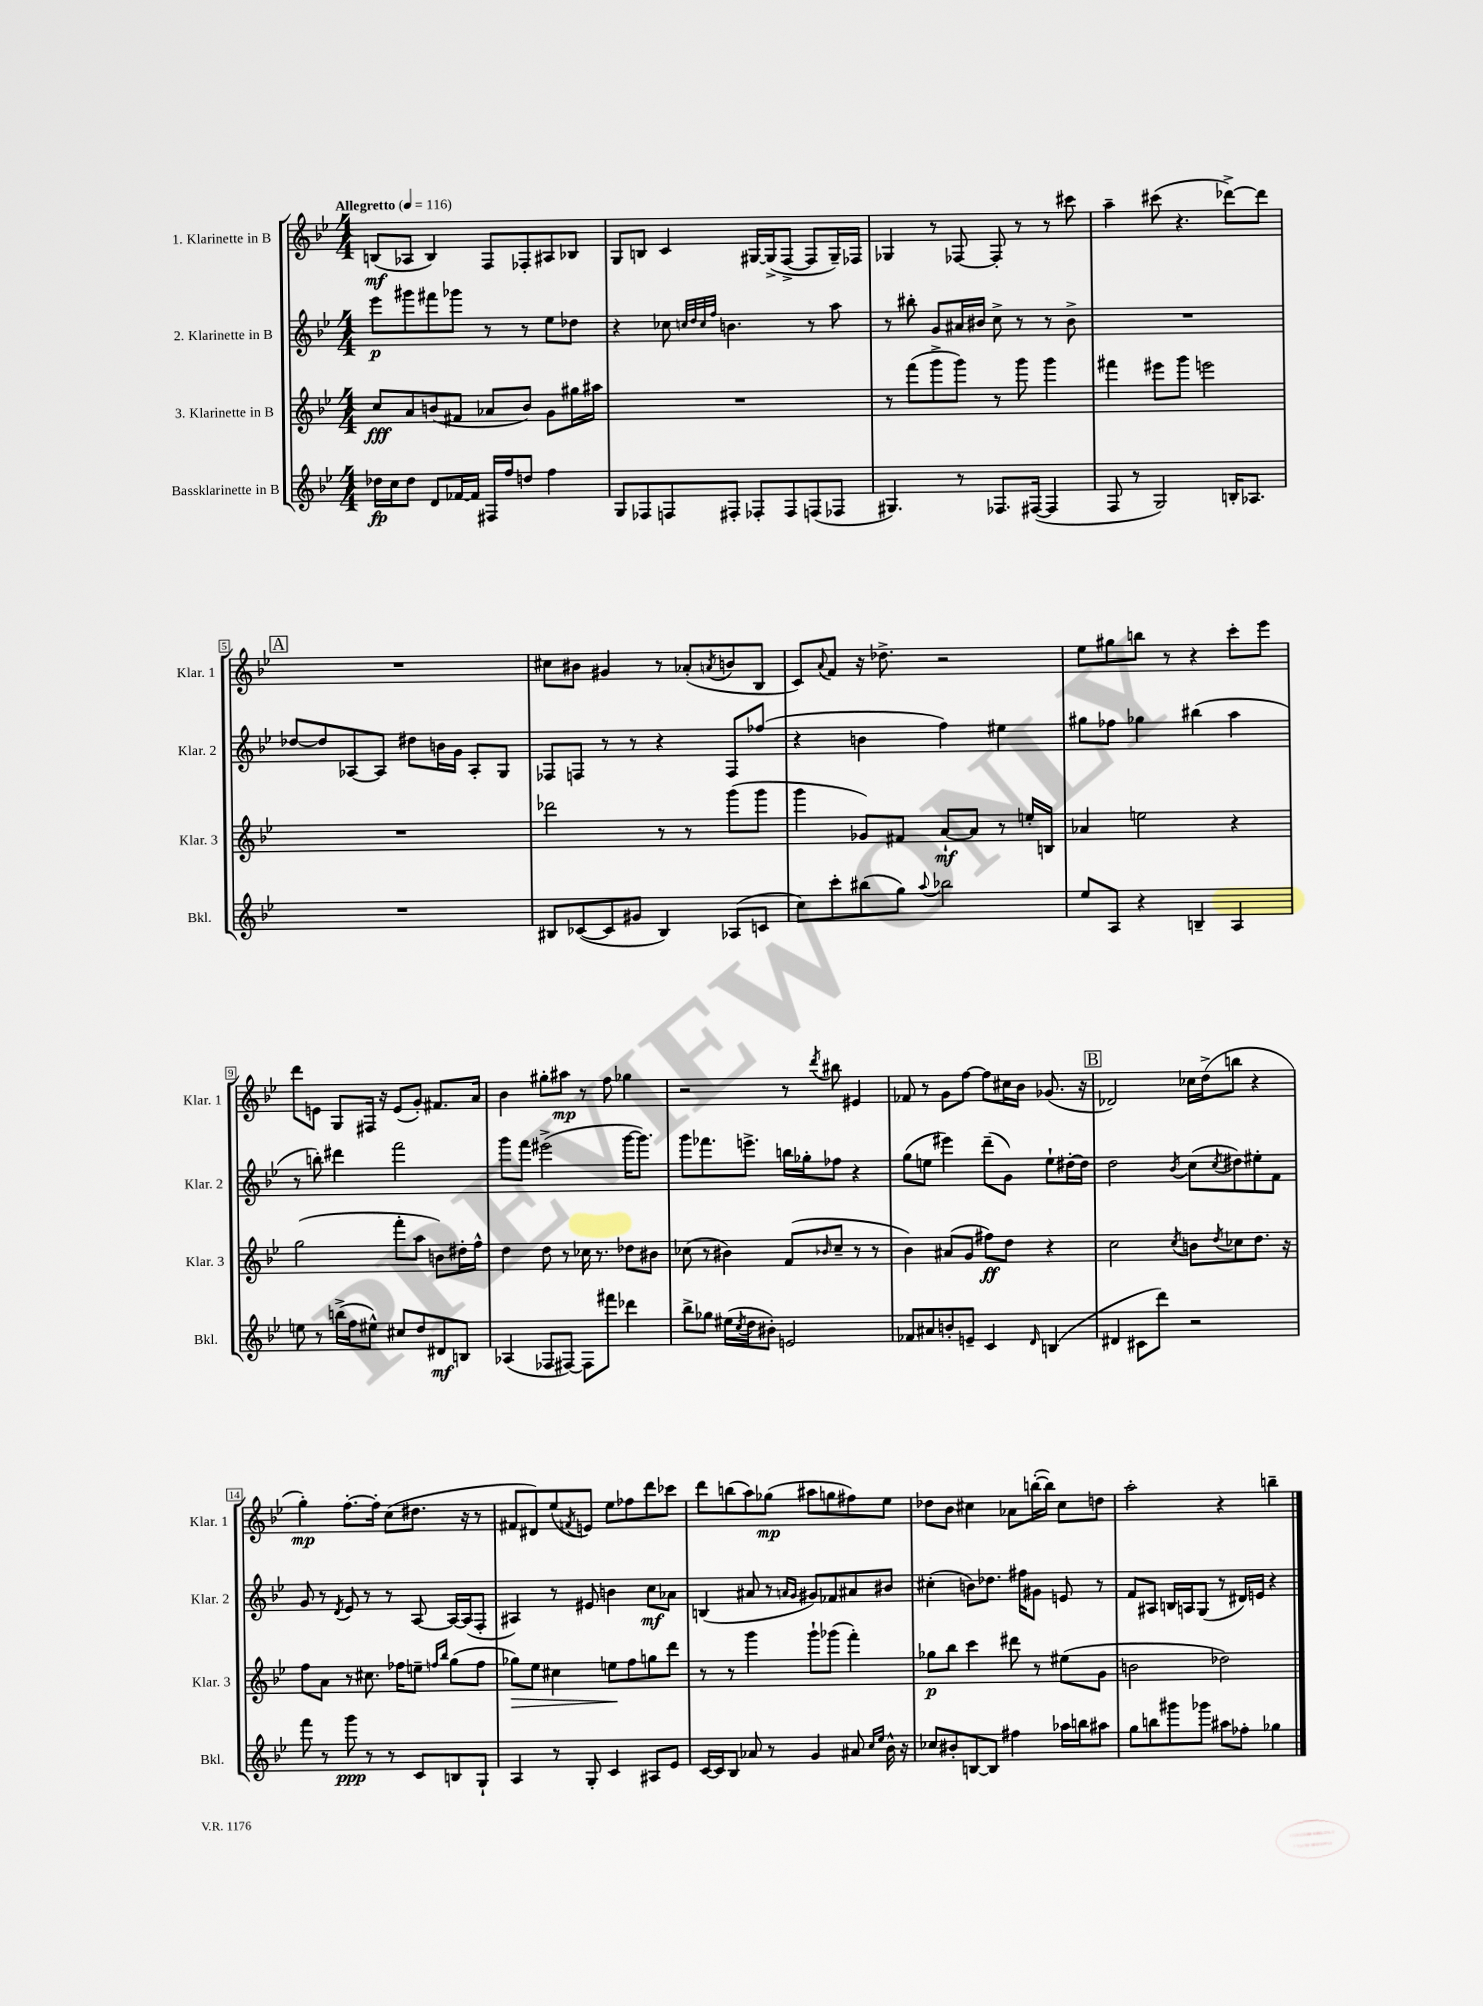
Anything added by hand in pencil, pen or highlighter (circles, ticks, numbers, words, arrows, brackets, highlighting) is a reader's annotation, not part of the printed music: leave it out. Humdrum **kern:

**kern	**kern	**kern	**kern
*staff4	*staff3	*staff2	*staff1
*clefG2	*clefG2	*clefG2	*clefG2
*k[b-e-]	*k[b-e-]	*k[b-e-]	*k[b-e-]
*M4/4	*M4/4	*M4/4	*M4/4
*MM116	*MM116	*MM116	*MM116
16dd-\LL	8cc/L	8eee-\L	(8B/L
16cc\J	.	.	.
8dd-\J	8a/	8ggg#\	8A-/J
8d/L	(8b/	8fff#\	4B/)
[16f-/L	8f#/J	8ggg-\J	.
16f-/]JJ	.	.	.
16F#/LL	8a-/L	8r	8F/L
16ff/J	.	.	.
8dd/J	8b/J)	8r	8F-'/
4ff\	8g\L	8ee-\L	8A#/
.	16gg#\L	8dd-\J	8B-/J
.	16aa#\JJ	.	.
=	=	=	=
8G/L	1r	4r	8G/L
8F-/	.	.	8B/J
8F/	.	8cc-\	4c/
.	.	32qqcc/LLL	.
.	.	32qqdd/	.
.	.	32qqcc/	.
.	.	32qqff/JJJ	.
8F#'/J	.	4.b\	.
8F-'/L	.	.	[16G#/LL
.	.	.	(16G#^/]J
8F-/	.	.	[8F^/J
(8F/	.	8r	8F/]L
8F-/J	.	8aa\	16G#~/L)
.	.	.	16F-/JJ
=	=	=	=
4.G#/)	8r	8r	4G-/
.	(8fff\L	8bb#'\	.
.	8ggg^\	8g/L	8r
8r	8ggg\J)	16a#/L	[8F-/
.	.	16b#/JJ	.
8.F-/L	8r	8cc^\	8F-'/]
.	8ggg\	8r	8r
([16F#/Jk	.	.	.
4F#/]	4ggg\	8r	8r
.	.	8b#^\	8ccc#\
=	=	=	=
8F/	4fff#\	1r	4aa~\
8r	.	.	.
2G/)	8eee#\L	.	(8ccc#\
.	8ggg\J	.	4.r
.	2eee\	.	.
16B'/LK	.	.	[8ddd-^\L)
8.A-/J	.	.	.
.	.	.	8ddd-\]J
=	=	=	=
1r	1r	[8dd-/L	1r
.	.	8dd-/]	.
.	.	[8A-/	.
.	.	8A-/]J	.
.	.	8dd#\L	.
.	.	16b\L	.
.	.	16g\JJ	.
.	.	8A-'/L	.
.	.	8G/J	.
=	=	=	=
8B#/L	2ddd-\	8F-/L	8cc#\L
([8c-/	.	8F/J	8b#\J
8c-/]	.	8r	4g#/
8g#/J	.	8r	.
4B#/)	8r	4r	8r
.	8r	.	(8a-'/L
.	.	.	8qa/
(8A-/L	(8ggg\L	8F/L	8b/
8c/J	8ggg\J	(8ff-/J	8B-/J
=	=	=	=
8cc\L)	4ggg\	4r	8c/L)
.	.	.	8qqa/
8ccc'\	.	.	8f/J
(8bb#\	8g-/L)	4b\	16r
.	.	.	8.dd-^\
8gg\J)	8f#/J	.	.
8qqaa/	.	.	.
2bb-\	[8a`/L	4ff\)	2r
.	8a/]J	.	.
.	8r	4ee#\	.
.	16ee'/LL	.	.
.	16B/JJ	.	.
=	=	=	=
8ee-/L	4a-/	8gg#\L	8ee-\L
8A/J	.	8ff-\J	8gg#\
4r	2ee\	4gg-\	8bb\J
.	.	.	8r
4B~/	.	(4bb#\	4r
4A/	4r	4aa\	8ccc'\L
.	.	.	8eee-\J
=	=	=	=
8ee\	(2gg\	8r	8ddd\L
8r	.	8bb'\)	8e\J
(16bb^\LL	.	4ddd#\	8G/L
16ff\J	.	.	.
8ee#^^\J)	.	.	16F#/Jk
.	.	.	16r
8cc#/L	8fff'\L	2fff\	(8e/L
8dd/	8aa\J	.	8g'/J)
8d#/	8b\L)	.	8.f#/L
8B/J	16dd#'\L	.	.
.	16ff^^\JJ	.	16a/Jk
=	=	=	=
(4A-/	4dd\	8ggg\L	4b-\
.	.	8fff\J	.
8F-/L	8dd\	(2eee#^\	8gg#'\L
[8F#/J)	8r	.	8aa#\J
8F#\]L	16cc-\	.	8r
.	8.r	.	.
8fff#\J	.	.	8ff\
4ddd-\	8dd-\L	[16ggg\LK	4gg-\
.	.	8.ggg\]J)	.
.	8b#\J	.	.
=	=	=	=
8bb-^\L	(8cc-\	8ggg\L	2r
8gg-\J	8r	8.fff-\	.
(16ee#\LL	4b#\)	.	.
8qcc/	.	.	.
16dd\J	.	8.eee^\J	.
8b#'\J)	.	.	.
2e/	(8f/L	16bb\LL	8r
.	.	16gg-'\J	.
.	16qqb-/	.	8qddd/
.	8cc-~/J	8ff-\J	8bb#\
.	8r	4r	4e#/
.	8r	.	.
=	=	=	=
8f-/L	4b-\)	(8gg\L	8f-/
8a#/	.	8ee\J	8r
8b'/	(8a#/L	4eee#\)	8g\L
8e~/J	8g/J	.	[8ff\J
4c/	8ff#\L)	(8ddd~\L	8ff\]L
.	8dd\J	8g\J)	16cc#\L
.	.	.	16b-\JJ
16qqd/	.	.	.
(4B/	4r	8ee`\L	(8.g-/
.	.	[16dd#'\L	.
.	.	16dd#\]JJ	16r
=	=	=	=
4d#/	2cc\	2dd\	2d-/)
8c#\L	.	.	.
8ddd\J)	.	.	.
.	8qcc/	8qb-/	.
2r	8b\L	(8cc\L	16cc-\LL
.	.	.	(16dd^\J
.	8qdd/	8qcc/	.
.	8cc-\	8dd#\)	8bb\J
.	8.dd\J	8ee#'\	4r
.	.	8f\J	.
.	16r	.	.
=	=	=	=
8fff\	8ff\L	8g/	4gg'\)
8r	8a\J	8r	.
.	.	8qd/	.
8ggg\	8r	8e-/	[8.ff'\L
8r	8.cc#\	8r	.
.	.	.	16ff'\]Jk
8r	.	8r	(8cc\L
.	16ff-\LK	.	.
8c/L	8ee~\J	[8A/	8.dd#\J
.	16qqff/LL	.	.
.	16qqbb-/JJ	.	.
8B/	(8gg\L	16A/_LL	.
.	.	(16A/]J	16r
8G`/J	8ff\J	8F'/J	8r
=	=	=	=
4A/	8gg-\L)	4A#/)	8f#/L
.	8ee-\J	.	8d#/)
8r	4cc#\	8r	(8ee-/
.	.	.	8qf/
8G'/	.	8e#/	8e/J)
4c/	8ee\L	4b\	8ee-\L
.	8ff\	.	8ff-\
8A#/L	8gg\	8cc\L	8ddd\
8e-/J	8ddd\J	8a-\J	8ccc-\J
=	=	=	=
[16c/LL	8r	(4B/	8ddd\L
16c/]J	.	.	.
8B-/J	8r	.	(8bb\
8a-/	4ggg\	8a#/	8aa\)
8r	.	8r	(8gg-\J
.	.	16qqa/LL	.
.	.	16qqg/JJ	.
4g/	8ggg`\L	8g#/L)	8aa#\L
.	(8ggg-\J	8f-/	8gg\
8a#/	4fff'\)	8a#/	8ff#\)
16qqcc/LL	.	.	.
16qqee-/JJ	.	.	.
16b-^^\	.	8b#/J	8ee-\J
16r	.	.	.
=	=	=	=
8cc-/L	8gg-\L	(4cc#'\	8dd-\L
8b#'/	8bb-\J	.	8b-\J
[8B/	4ccc\	8b\L)	4cc#\
8B/]J	.	8.dd-\J	.
4ff#\	8ddd#\	.	8a-\L
.	.	16ff#\LK	.
.	8r	8g#\J	([16bb'\L
.	.	.	16bb\]JJ)
16aa-\LL	(8ee#\L	8e/	8cc#\L
16bb\J	.	.	.
8aa#\J	8g\J	8r	8dd\J
=	=	=	=
8gg\L	2b\	8f/L	2aa'\
8bb\	.	8A#/J	.
8ggg#\	.	16B/LL	.
.	.	16A/J	.
8ggg-\J	.	(8G/J	.
8aa#\L	2dd-\)	8r	4r
8ff-'\J	.	16d#/LL)	.
.	.	16e/JJ	.
4gg-\	.	4r	4bb~\
==	==	==	==
*-	*-	*-	*-
